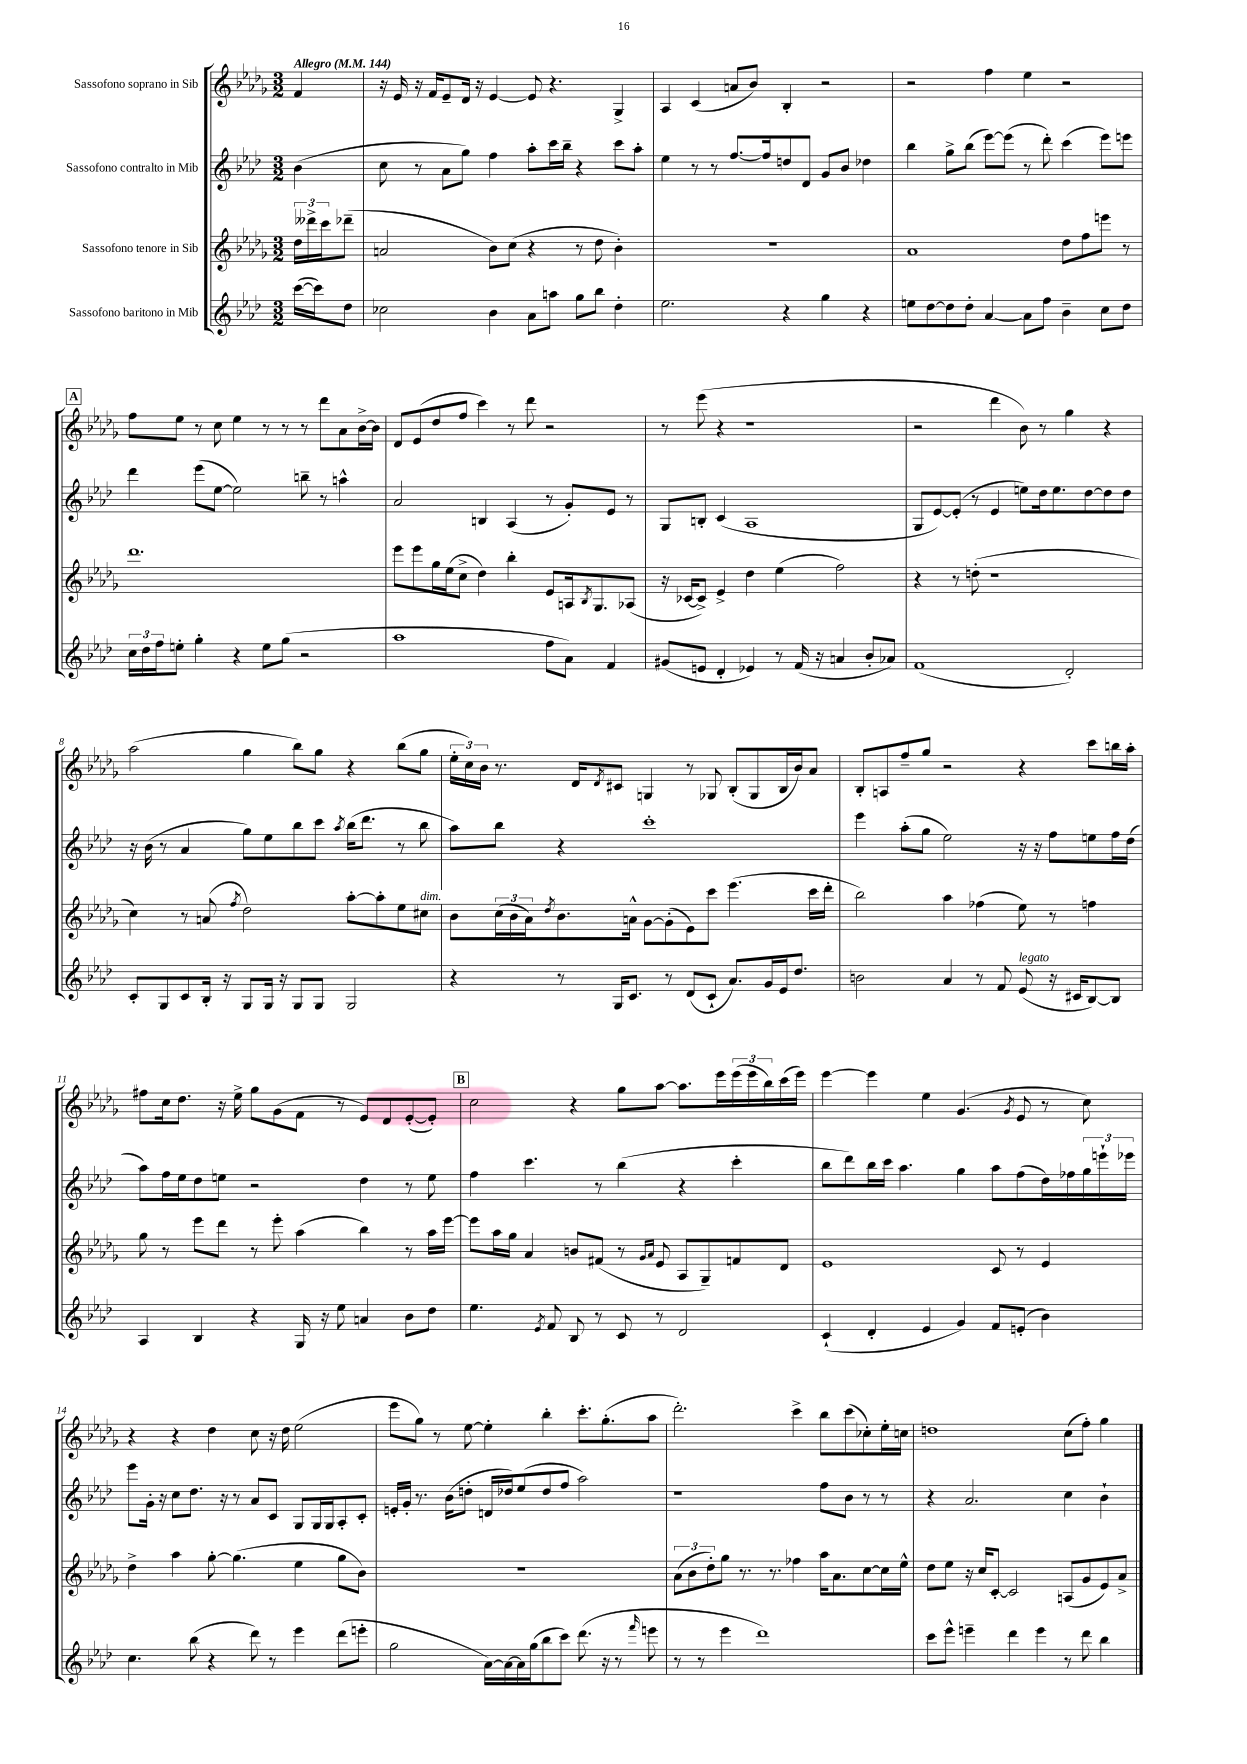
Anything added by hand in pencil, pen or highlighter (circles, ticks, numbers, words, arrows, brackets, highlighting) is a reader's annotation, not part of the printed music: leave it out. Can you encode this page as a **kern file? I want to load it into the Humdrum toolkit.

**kern	**kern	**kern	**kern
*part4	*part3	*part2	*part1
*staff4	*staff3	*staff2	*staff1
*I"Sassofono baritono in Mib	*I"Sassofono tenore in Sib	*I"Sassofono contralto in Mib	*I"Sassofono soprano in Sib
*clefG2	*clefG2	*clefG2	*clefG2
*k[b-e-a-d-]	*k[b-e-a-d-g-]	*k[b-e-a-d-]	*k[b-e-a-d-g-]
*M3/2	*M3/2	*M3/2	*M3/2
*MM144	*MM144	*MM144	*MM144
=	=	=	=
!	!	!	!LO:TX:a:B:t=Allegro
([16ccc\LL	24dd-\LL	(4b-\	4f/
.	24ddd--X^\	.	.
16ccc\J])	.	.	.
.	24ccc\J	.	.
8dd-\J	(8ddd-X~\J	.	.
=1	=1	=1	=1
2cc-X\	2an/	8cc\	16r
.	.	.	16e-/
.	.	8r	16r
.	.	.	16f/KL
.	.	8a-\L	8e-~/
.	.	8gg\J)	16d-/Jk
.	.	.	16r
4b-\	8b-\L)	4ff\	[4e-/
.	(8cc\J	.	.
8a-\L	4r	8aa-'\L	8e-/]
8aan\J	.	16ccc\L	4.r
.	.	16bb-~\JJ	.
8gg\L	8r	4r	.
8bb-\J	8dd-\	.	.
4dd-'\	4b-'\)	8ccc\L	4G-^/
.	.	8aa-'\J	.
=2	=2	=2	=2
2.ee-\	1.r	4ee-\	4A-/
.	.	8r	(4c/
.	.	8r	.
.	.	[8.ff/L	8an/L
.	.	.	8b-/J)
.	.	16ff/k]	.
4r	.	8ddn/	4B-'/
.	.	8d-/J	.
4gg\	.	8g/L	2r
.	.	8b-/J	.
4r	.	4dd-X\	.
=3	=3	=3	=3
8een\L	1a-	4bb-\	2r
[8dd-\	.	.	.
8dd-\]	.	8gg^\L	.
8dd-'\J	.	(8bb-\J	.
[4a-/	.	[8eee-\L)	4ff\
.	.	(8eee-\J]	.
8a-\L]	.	8r	4ee-\
8ff\J	.	8ddd-'\)	.
4b-~\	8dd-\L	(4ccc\	2r
.	8ff\	.	.
8cc\L	8eeen\J	8eee-\L)	.
8dd-\J	8r	8eeen\J	.
!!LO:LB:g=z
!!LO:REH:place=s1:t=A
=4	=4	=4	=4
24cc\LL	1.ddd-	4ddd-\	8ff\L
24dd-\	.	.	.
24ff\J	.	.	.
8een'\J	.	.	8ee-\J
4gg'\	.	(8eee-\L	8r
.	.	[8ee-\J	8cc\
4r	.	2ee-\])	4ee-\
8ee\L	.	.	8r
(8gg\J	.	.	8r
2r	.	8bbn~\	8r
.	.	8r	8ddd-\L
.	.	4aan^^\	8a-\
.	.	.	[16b-^\L
.	.	.	16b-\JJ]
=5	=5	=5	=5
1aa-	8eee-\L	2a-/	8d-/L
.	8eee-\	.	(8e-/
.	16gg-\L	.	8dd-/
.	(16ee-\J	.	.
.	8cc^\J	.	8ff/J
.	4dd-\)	4Bn/	4ccc\)
.	4bb-'\	(4A-/	8r
.	.	.	8ddd-\
8ff\L	8e-/L	8r	2r
8a-\J)	16An/k	8g'/L)	.
.	8qB-/	.	.
.	8.G-/	.	.
4f/	.	8e-/J	.
.	(8A-X/J	8r	.
=6	=6	=6	=6
(8g#X/L	16r	8G/L	8r
.	[16c-X/KL	.	.
8en/J	8c-^/J])	8Bn'/J	(8eee-\
4d-'/	4e-^/	(4c/	4r
4e-X/)	4dd-\	1A-	1r
8r	(4ee-\	.	.
(16f/	.	.	.
16r	.	.	.
4an/	2ff\)	.	.
8b-'/L	.	.	.
8a-X/J)	.	.	.
=7	=7	=7	=7
(1f	4r	8G/L	2r
.	.	[8e-/)	.
.	8r	(8e-'/J]	.
.	(8ddn'\	8r	.
.	1r	4e-/	4ddd-\
.	.	8een\L)	8b-\)
.	.	16dd-\k	8r
.	.	8.ee\	.
2d-'/)	.	.	4gg-\
.	.	[8dd-\	.
.	.	8dd-\]	4r
.	.	8dd-\J	.
!!LO:LB:g=z
=8	=8	=8	=8
8c'/L	4cc\)	16r	(2aa-\
.	.	(16b-\	.
8G/	.	8r	.
8c/	8r	4a-/	.
16B-'/Jk	(8an/	.	.
16r	.	.	.
.	8qff/	.	.
8G/L	2dd-\)	8gg\L)	4gg-\
16G/Jk	.	8ee-\	.
16r	.	.	.
8G/L	.	8bb-\	8bb-\L)
8G/J	.	8ccc\J	8gg-\J
.	.	8qaa-/	.
2G/	[8aa-'\L	(16bb-\KL	4r
.	.	8.ddd-\J	.
.	8aa-'\]	.	.
.	8ee-\	8r	(8bb-\L
!	!LO:TX:a:i:t=dim.	!	!
.	8cc#X\J	8bb-\	8gg-\J
=9	=9	=9	=9
4r	8b-\L	8aa-\L)	24ee-'\LL
.	.	.	24cc\)
.	.	.	24b-\JJ
.	(24cc\L	8bb-\J	8.r
.	24b-\	.	.
.	24a-\J)	.	.
.	8qdd-/	.	.
8r	8.b-\	4r	.
.	.	.	16d-/KL
.	.	.	8qd-/
16G/KL	.	.	8c#X/J
8.c/J	16an^^\Jk	.	.
.	[8g-\L	1ccc'	4Gn/
8r	(8g-'\]	.	.
(8d-/L	8e-\)	.	8r
8c`/J	8ccc\J	.	8G-X/
8.a-/L)	(4.eee-\	.	(8B-'/L
.	.	.	8G-/
16g/L	.	.	.
16e-/J	.	.	16B-/L
8.dd-/J	.	.	16b-/J)
.	16ccc\LL	.	8a-/J
.	16ddd-'\JJ	.	.
=10	=10	=10	=10
2bn\	2bb-\)	4eee-\	8B-'/L
.	.	.	8An/
.	.	(8aa-'\L	8ff~/
.	.	8gg\J	8gg-/J
4a-/	4aa-\	2ee-\)	2r
8r	(4ff-X\	.	.
8f/	.	.	.
!LO:TX:a:i:t=legato	!	!	!
(8e-/	8ee-\)	16r	4r
.	.	16r	.
16r	8r	8ff\L	.
16c#X/KL	.	.	.
[8B-/)	4ffn\	8een\	8ccc\L
8B-/J]	.	16ff\L	16bbn\L
.	.	(16dd-\JJ	16aa-'\JJ
!!LO:LB:g=z
=11	=11	=11	=11
4A-/	8gg-\	8aa-\L)	8ff#X\L
.	8r	16ff\L	16cc\k
.	.	16ee-\J	8.dd-\J
4B-/	8eee-\L	8dd-\	.
.	8ddd-\J	8een\J	16r
.	.	.	16ee-^\
4r	8r	2r	8gg-\L
.	8eee-'\	.	(8g-\
16G/	(4aa-\	.	8f\J
16r	.	.	.
8ee-\	.	.	8r
4an/	4bb-\)	4dd-\	8e-/L)
.	.	.	8d-/
8b-\L	8r	8r	([8e-'/
8dd-\J	16aa-\LL	8ee\	8e-'/J])
.	[16eee-\JJ	.	.
!!LO:REH:place=s1:t=B
=12	=12	=12	=12
4.ee-\	8eee-\L]	4ff\	2cc\
.	16aa-\L	.	.
.	16gg-\JJ	.	.
.	4a-/	4.ccc\	.
8qe-/	.	.	.
8f/	.	.	.
8B-/	8bn/L	.	4r
8r	(8f#X/J	8r	.
8c/	8r	(4bb-\	8gg-\L
.	16qqg-/LL	.	.
.	16qqa-/JJ	.	.
8r	8e-/	.	[8aa-\J
2d-/	8A-/L	4r	8.aa-\L]
.	8G-~/)	.	.
.	.	.	16eee-\L
.	8fn/	4ccc'\	(24eee-\
.	.	.	24eee-\
.	.	.	24bb-\)
.	8d-/J	.	(16ccc\
.	.	.	16eee-\JJ)
=13	=13	=13	=13
(4c`/	1e-	8bb-\L	[4eee-\
.	.	8ddd-\)	.
4d-'/	.	16bb-\L	4eee-\]
.	.	16ccc\JJ	.
.	.	4.aa-\	.
4e-/	.	.	4ee-\
4g/)	.	4gg\	(4.g-/
8f/L	8c/	8aa-\L	.
.	.	.	8qg-/
(8en'/J	8r	(8ff\	8e-/
4b-\)	4e-/	16dd-\L)	8r
.	.	16ff-X\	.
.	.	24gg\	8cc\)
.	.	24eeen`\	.
.	.	24eee-X\JJ	.
!!LO:LB:g=z
=14	=14	=14	=14
4.cc\	4dd-^\	8eee-\L	4r
.	.	16g'\Jk	.
.	.	16r	.
.	4aa-\	8cc\L	4r
(8bb-\	.	8.dd-\J	.
4r	[8gg-'\	.	4dd-\
.	.	16r	.
.	(4.gg-\]	8r	.
8ddd-\)	.	8a-/L	8cc\
8r	.	8c/J	16r
.	.	.	16dd-\
4eee-\	4ee-\	8G/L	(2ee-\
.	.	16G/L	.
.	.	16G/J	.
(8ddd-\L	8gg-\L	8A-'/	.
8eeen'\J	8b-\J)	8c'/J	.
=15	=15	=15	=15
2gg\	1.r	16en'/LL	8eee-\L
.	.	16g'/JJ	.
.	.	8.r	8gg-\J)
.	.	.	8r
.	.	(16b-\KL	.
.	.	8ddn'\J	[8ee-\
[16a-\LL)	.	16dn/LL	4ee-'\]
16a-\_	.	16dd-X/J)	.
16a-\]	.	(8ee-/	.
(16gg\J	.	.	.
8bb-\	.	8dd-/	4bb-'\
8ccc\J)	.	8ff/J	.
(8.ddd-\	.	2aa-\)	8.ccc'\L
16r	.	.	(8.gg-'\
8r	.	.	.
16qqfff/	.	.	.
8eeen\	.	.	8aa-\J
=16	=16	=16	=16
8r	(12a-\L	1r	2.ddd-'\)
.	12b-\	.	.
8r	.	.	.
.	12dd-'\)	.	.
4eee-\	8gg-\J	.	.
.	8.r	.	.
1ddd-)	.	.	.
.	8.r	.	.
.	4ff-X\	.	4ccc^\
.	16aa-\KL	8ff\L	8bb-\L
.	8.a-\	.	.
.	.	8b-\J	(8ccc\
.	[8cc\	8r	8cc-X'\)
.	16cc\L]	8r	16ee-'\L
.	16ee-^^\JJ	.	16ccn\JJ
=17	=17	=17	=17
8ccc\L	8dd-\L	4r	1ddn
8eee-^^\J	8ee-\J	.	.
4eeen~\	16r	2.a-/	.
.	16cc/KL	.	.
.	[8c'/J	.	.
4ddd-\	2c/]	.	.
4eee\	.	.	.
8r	(8An/L	4cc\	(8cc\L
8ddd-\	8g-/	.	8ff'\J)
4bb-\	8e-/)	4b-`\	4gg-\
.	8a-^/J	.	.
==	==	==	==
*-	*-	*-	*-
